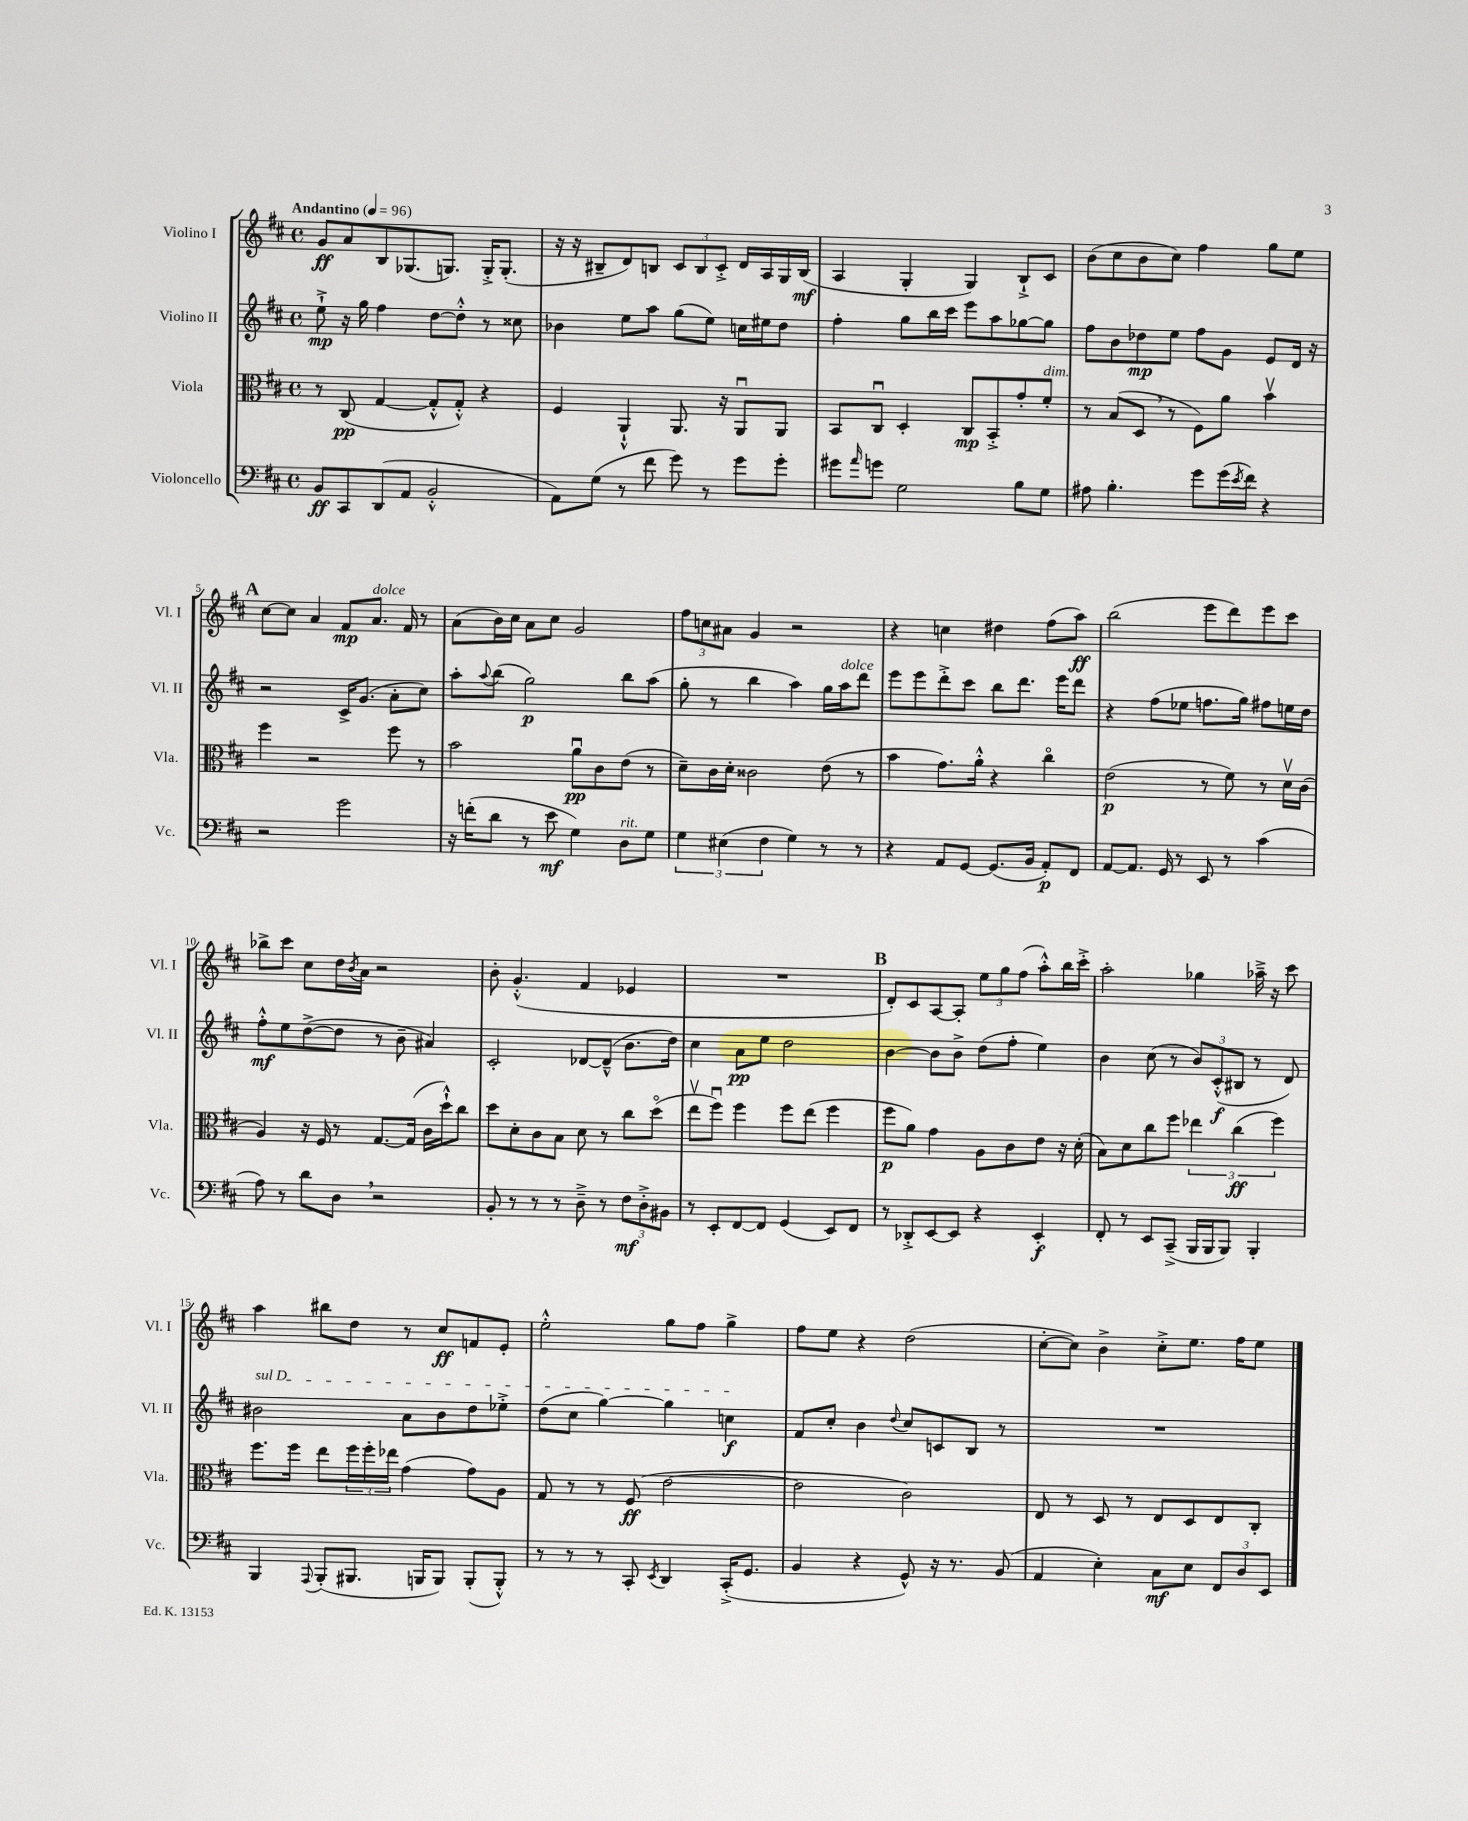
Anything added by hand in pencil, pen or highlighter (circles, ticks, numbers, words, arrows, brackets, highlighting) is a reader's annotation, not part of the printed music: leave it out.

**kern	**dynam	**kern	**dynam	**kern	**dynam	**kern	**dynam
*part4	*part4	*part3	*part3	*part2	*part2	*part1	*part1
*staff4	*staff4	*staff3	*staff3	*staff2	*staff2	*staff1	*staff1
*I"Violoncello	*	*I"Viola	*	*I"Violino II	*	*I"Violino I	*
*I'Vc.	*	*I'Vla.	*	*I'Vl. II	*	*I'Vl. I	*
*clefF4	*	*clefC3	*	*clefG2	*	*clefG2	*
*k[f#c#]	*	*k[f#c#]	*	*k[f#c#]	*	*k[f#c#]	*
*M4/4	*	*M4/4	*	*M4/4	*	*M4/4	*
*met(c)	*	*met(c)	*	*met(c)	*	*met(c)	*
*MM96	*	*MM96	*	*MM96	*	*MM96	*
=1	=1	=1	=1	=1	=1	=1	=1
!	!	!	!	!	!	!LO:TX:a:B:t=Andantino	!
8BB/L	ff	8r	.	8ee`^\	mp	8g/L	ff
8CC#/	.	(8C#/	pp	16r	.	8a/	.
.	.	.	.	16gg\	.	.	.
(8DD/	.	[4G/	.	4ff#\	.	8B/	.
8AA/J	.	.	.	.	.	(8.G-X/	.
2BB'^^/	.	8G'^^/L]	.	[8dd\L	.	.	.
.	.	.	.	.	.	8.Gn/J)	.
.	.	8G'^^/J)	.	8dd'^^\J]	.	.	.
.	.	4r	.	8r	.	16G'^/KL	.
.	.	.	.	.	.	(8.G'/J	.
.	.	.	.	8cc##X\	.	.	.
=2	=2	=2	=2	=2	=2	=2	=2
8AA\L)	.	4F#/	.	4b-X\	.	16r	.
.	.	.	.	.	.	16r	.
(8G\J	.	.	.	.	.	8B#X~/L	.
8r	.	4AA`^^/	.	8ee\L	.	8d/)	.
8f#\	.	.	.	8aa\J	.	8Bn/J	.
8g\)	.	8.AA/	.	(8gg\L	.	12c#/L	.
.	.	.	.	.	.	12B/	.
8r	.	.	.	8ee\J)	.	.	.
.	.	.	.	.	.	12c#'^/J	.
.	.	16r	.	.	.	.	.
8g\L	.	8AAu/L	.	16ccn\LL	.	16d/LL	.
.	.	.	.	16ee#X\J	.	16A/	.
8g'\J	.	8AA/J	.	8dd\J	.	16G/	.
.	.	.	.	.	.	(16B/JJ	mf
=3	=3	=3	=3	=3	=3	=3	=3
8g#X\L	.	8BB/L	.	4ff#'\	.	4A/	.
16qqa/	.	.	.	.	.	.	.
8gn\J	.	8C#u/J	.	.	.	.	.
2G\	.	4D'/	.	8gg\L	.	4G'/	.
.	.	.	.	16bb\L	.	.	.
.	.	.	.	16ccc#\JJ	.	.	.
.	.	8C#/L	mp	8eee\L	.	4G/)	.
.	.	8BB'^/	.	8aa\	.	.	.
8B\L	.	8g'/	.	[8gg-X\	.	8B`^/L	.
!	!	!LO:TX:a:i:t=dim.	!	!	!	!	!
8G\J	.	8f#'/J	.	8gg-\J]	.	8c#/J	.
=4	=4	=4	=4	=4	=4	=4	=4
8A#X\	.	8r	.	8ff#\L	.	(8b\L	.
4.B'\	.	(8B/L	.	8b\	.	8cc#\	.
.	.	8D,/J	.	8dd-X\	mp	8b\	.
.	.	8r	.	8ee\J	.	8cc#\J)	.
8g\L	.	8F#\L)	.	8ff#\L	.	4ff#\	.
(16g\L	.	8a\J	.	8g\J	.	.	.
8qe/	.	.	.	.	.	.	.
16f#\JJ)	.	.	.	.	.	.	.
4r	.	4bv\	.	8e/L	.	8gg\L	.
.	.	.	.	16d/Jk	.	8ee\J	.
.	.	.	.	16r	.	.	.
!!LO:LB:g=z
!!LO:REH:place=s1:t=A
=5	=5	=5	=5	=5	=5	=5	=5
2r	.	4ff#\	.	2r	.	[8cc#\L	.
.	.	.	.	.	.	8cc#\J]	.
.	.	2r	.	.	.	4a/	.
2g\	.	.	.	16c#^/KL	.	8f#/L	mp
.	.	.	.	(8.g/J	.	.	.
!	!	!	!	!	!	!LO:TX:a:i:t=dolce	!
.	.	.	.	.	.	8.a/J	.
.	.	8ff#\	.	8a'\L	.	.	.
.	.	.	.	.	.	16f#/	.
.	.	8r	.	8cc#\J)	.	8r	.
=6	=6	=6	=6	=6	=6	=6	=6
16r	.	2b\	.	8aa'\L	.	(8a\L	.
(16fn'\KL	.	.	.	.	.	.	.
.	.	.	.	8qqaa/	.	.	.
8d\J	.	.	.	(8bb\J	.	16b\L)	.
.	.	.	.	.	.	16cc#\JJ	.
8r	.	.	.	2gg\)	p	8a\L	.
8e\	mf	.	.	.	.	8cc#\J	.
4G\)	.	8au\L	pp	.	.	2g/	.
.	.	8c#\	.	.	.	.	.
!LO:TX:a:i:t=rit.	!	!	!	!	!	!	!
8D\L	.	(8e\J	.	8bb\L	.	.	.
8G\J	.	8r	.	(8aa\J	.	.	.
=7	=7	=7	=7	=7	=7	=7	=7
6G\	.	8d~\L)	.	8gg'\	.	12ff#\L	.
.	.	.	.	.	.	12ccn\	.
.	.	16c#\L	.	8r	.	.	.
(6E#X\	.	.	.	.	.	12a#X\J	.
.	.	16d'\JJ	.	.	.	.	.
.	.	2c##X\	.	4bb\	.	4g/	.
6F#\	.	.	.	.	.	.	.
4G\)	.	.	.	4aa\)	.	2r	.
8r	.	(8e\	.	16gg\LL	.	.	.
!	!	!	!	!LO:TX:a:i:t=dolce	!	!	!
.	.	.	.	16aa\J	.	.	.
8r	.	8r	.	8ddd\J	.	.	.
=8	=8	=8	=8	=8	=8	=8	=8
4r	.	4b\	.	8eee\L	.	4r	.
.	.	.	.	8eee\	.	.	.
8AA/L	.	8.g\L)	.	8ddd'^\	.	4ccn\	.
[8GG/J	.	.	.	8ccc#\J	.	.	.
.	.	16a'^^\Jk	.	.	.	.	.
(8.GG/L]	.	4r	.	8bb\L	.	4dd#X\	.
.	.	.	.	8.ddd\J	.	.	.
16BB/Jk	.	.	.	.	.	.	.
8AA'/L)	p	4cc#\	.	.	.	(8ff#\L	.
.	.	.	.	16eee\KL	.	.	.
8FF#/J	.	.	.	8ddd\J	.	8aa\J)	ff
=9	=9	=9	=9	=9	=9	=9	=9
[8AA/L	.	(2e\	p	4r	.	(2bb\	.
8.AA/J]	.	.	.	.	.	.	.
.	.	.	.	(8ff#\L	.	.	.
16GG/	.	.	.	.	.	.	.
8r	.	.	.	8ee-X\J	.	.	.
8EE/	.	8r	.	8.ffn\L	.	8eee\L	.
8r	.	8f#\)	.	.	.	8ddd\)	.
.	.	.	.	16gg\Jk)	.	.	.
(4c#\	.	8r	.	8ff#X\L	.	8eee\	.
.	.	16dv\LL	.	16een\L	.	8ccc#\J	.
.	.	(16c#\JJ	.	16dd\JJ	.	.	.
!!LO:LB:g=z
=10	=10	=10	=10	=10	=10	=10	=10
8A\)	.	4A/)	.	8ff#'^^\L	mf	8bb-X^\L	.
8r	.	.	.	8ee\	.	8ccc#\J	.
8d\L	.	16r	.	([8dd^\	.	8cc#\L	.
.	.	16F#/	.	.	.	.	.
8D,\J	.	8r	.	8dd\J]	.	16dd\L	.
.	.	.	.	.	.	8qb/	.
.	.	.	.	.	.	16a\JJ	.
2r	.	[8.G/L	.	8r	.	2r	.
.	.	.	.	8b~\	.	.	.
.	.	(16G/Jk]	.	.	.	.	.
.	.	16c#\LL	.	4a#X/)	.	.	.
.	.	16dd`^^\J)	.	.	.	.	.
.	.	8cc#\J	.	.	.	.	.
=11	=11	=11	=11	=11	=11	=11	=11
8BB'/	.	8dd\L	.	2c#'/	.	8b'\	.
8r	.	8d'\	.	.	.	(4.g'^^/	.
8r	.	8c#\	.	.	.	.	.
8r	.	8B\J	.	.	.	.	.
8D~^\	.	8d\	.	[8d-X/L	.	4f#/	.
8r	.	8r	.	(8d-~^^/J]	.	.	.
12F#\L	mf	8cc#\L	.	8.b\L	.	4e-X/	.
12D'^\	.	.	.	.	.	.	.
.	.	(8dd\J	.	.	.	.	.
12BB#X\J	.	.	.	.	.	.	.
.	.	.	.	16dd\Jk)	.	.	.
=12	=12	=12	=12	=12	=12	=12	=12
8r	.	8eev\L	.	4cc#\	.	1r	.
8EE'/L	.	8ff#u\J)	.	.	.	.	.
[8FF#/	.	4ff#\	.	8a\L	pp	.	.
8FF#/J]	.	.	.	8ee\J	.	.	.
(4GG/	.	8ff#\L	.	2dd\	.	.	.
.	.	(8ee\J	.	.	.	.	.
8EE/L)	.	4ff#\	.	.	.	.	.
8FF#/J	.	.	.	.	.	.	.
!!LO:REH:place=s1:t=B
=13	=13	=13	=13	=13	=13	=13	=13
8r	.	8ff#\L	p	[4b\	.	8d'/L)	.
8DD-X'^/L	.	8a\J)	.	.	.	8c#/	.
[8EE/	.	4g\	.	8b\L]	.	[8A/	.
8EE/J]	.	.	.	8b^\J	.	8A'/J]	.
4r	.	8A\L	.	(8dd\L	.	12ee\L	.
.	.	.	.	.	.	12gg\	.
.	.	8c#\	.	8ff#'\J	.	.	.
.	.	.	.	.	.	(12ff#\J	.
4EE'/	f	8e\J	.	4ee\)	.	8aa'^^\L)	.
.	.	16r	.	.	.	16bb\L	.
.	.	(16d'\	.	.	.	16ccc#'^\JJ	.
=14	=14	=14	=14	=14	=14	=14	=14
8FF#'/	.	8B\L)	.	4b\	.	2aa'\	.
8r	.	8d\	.	.	.	.	.
8EE/L	.	8cc#\	.	(8cc#\	.	.	.
(8CC#~^/J	.	8ff#\J	.	8r	.	.	.
16BBB/LL	.	6ee-X\	.	12b/L)	.	4gg-X\	.
16BBB/J	.	.	.	.	.	.	.
.	.	.	.	(12c#'^^/	f	.	.
8BBB/J)	.	.	.	.	.	.	.
.	.	(6cc#\	ff	12B#X/J	.	.	.
4BBB'/	.	.	.	8r	.	16aa-X~^\	.
.	.	.	.	.	.	16r	.
.	.	6ff#\)	.	.	.	.	.
.	.	.	.	8d/)	.	8ccc#\	.
!!LO:LB:g=z
=15	=15	=15	=15	=15	=15	=15	=15
!	!	!	!	!LO:TX:a:i:t=sul D	!	!	!
4BBB/	.	8.ff#\L	.	2b#X\	.	4aa\	.
.	.	16ff#\Jk	.	.	.	.	.
8qqAAA/	.	.	.	.	.	.	.
(8BBB'/L	.	8ee\L	.	.	.	8bb#X\L	.
8.BBB#X/J	.	24ff#\L	.	.	.	8dd\J	.
.	.	24ff#'\	.	.	.	.	.
.	.	24ee-X\JJ	.	.	.	.	.
.	.	(4g\	.	8a\L	.	8r	.
16BBBn/KL	.	.	.	.	.	.	.
8BBB/J)	.	.	.	8b#\	.	8cc#/L	ff
(8BBB'/L	.	8g\L)	.	8dd\	.	8fn/	.
8BBB'^^/J)	.	8A\J	.	8ee-X'^\J	.	8e'/J	.
=16	=16	=16	=16	=16	=16	=16	=16
8r	.	8G/	.	(8dd\L	.	2ee'^^\	.
8r	.	8r	.	8cc#\J	.	.	.
8r	.	8r	.	[4gg\)	.	.	.
8CC#'/	.	(8F#/	ff	.	.	.	.
8qEE/	.	.	.	.	.	.	.
4DD/	.	[2e\	.	4gg\]	.	8gg\L	.
.	.	.	.	.	.	8ff#\J	.
(16CC#'^/KL	.	.	.	4ccn\	f	4gg^\	.
8.GG/J	.	.	.	.	.	.	.
=17	=17	=17	=17	=17	=17	=17	=17
4BB/	.	2e\]	.	8f#/L	.	8ff#\L	.
.	.	.	.	8cc#'/J	.	8ee\J	.
4r	.	.	.	4b\	.	4r	.
.	.	.	.	8qqdd/	.	.	.
8GG^^/)	.	2c#\)	.	8cc#/L	.	(2dd\	.
16r	.	.	.	8cn/	.	.	.
8.r	.	.	.	.	.	.	.
.	.	.	.	8B/J	.	.	.
(8BB/	.	.	.	8r	.	.	.
=18	=18	=18	=18	=18	=18	=18	=18
4AA/	.	8E/	.	1r	.	[8cc#'\L	.
.	.	8r	.	.	.	8cc#\J])	.
4E'\)	.	8D/	.	.	.	4b^\	.
.	.	8r	.	.	.	.	.
8C#\L	mf	8E/L	.	.	.	8cc#'^\L	.
8E\J	.	8D/	.	.	.	8.ee\J	.
12FF#/L	.	8E/	.	.	.	.	.
.	.	.	.	.	.	16ff#\KL	.
12D/	.	.	.	.	.	.	.
.	.	8C#'/J	.	.	.	8ee\J	.
12EE/J	.	.	.	.	.	.	.
==	==	==	==	==	==	==	==
*-	*-	*-	*-	*-	*-	*-	*-
